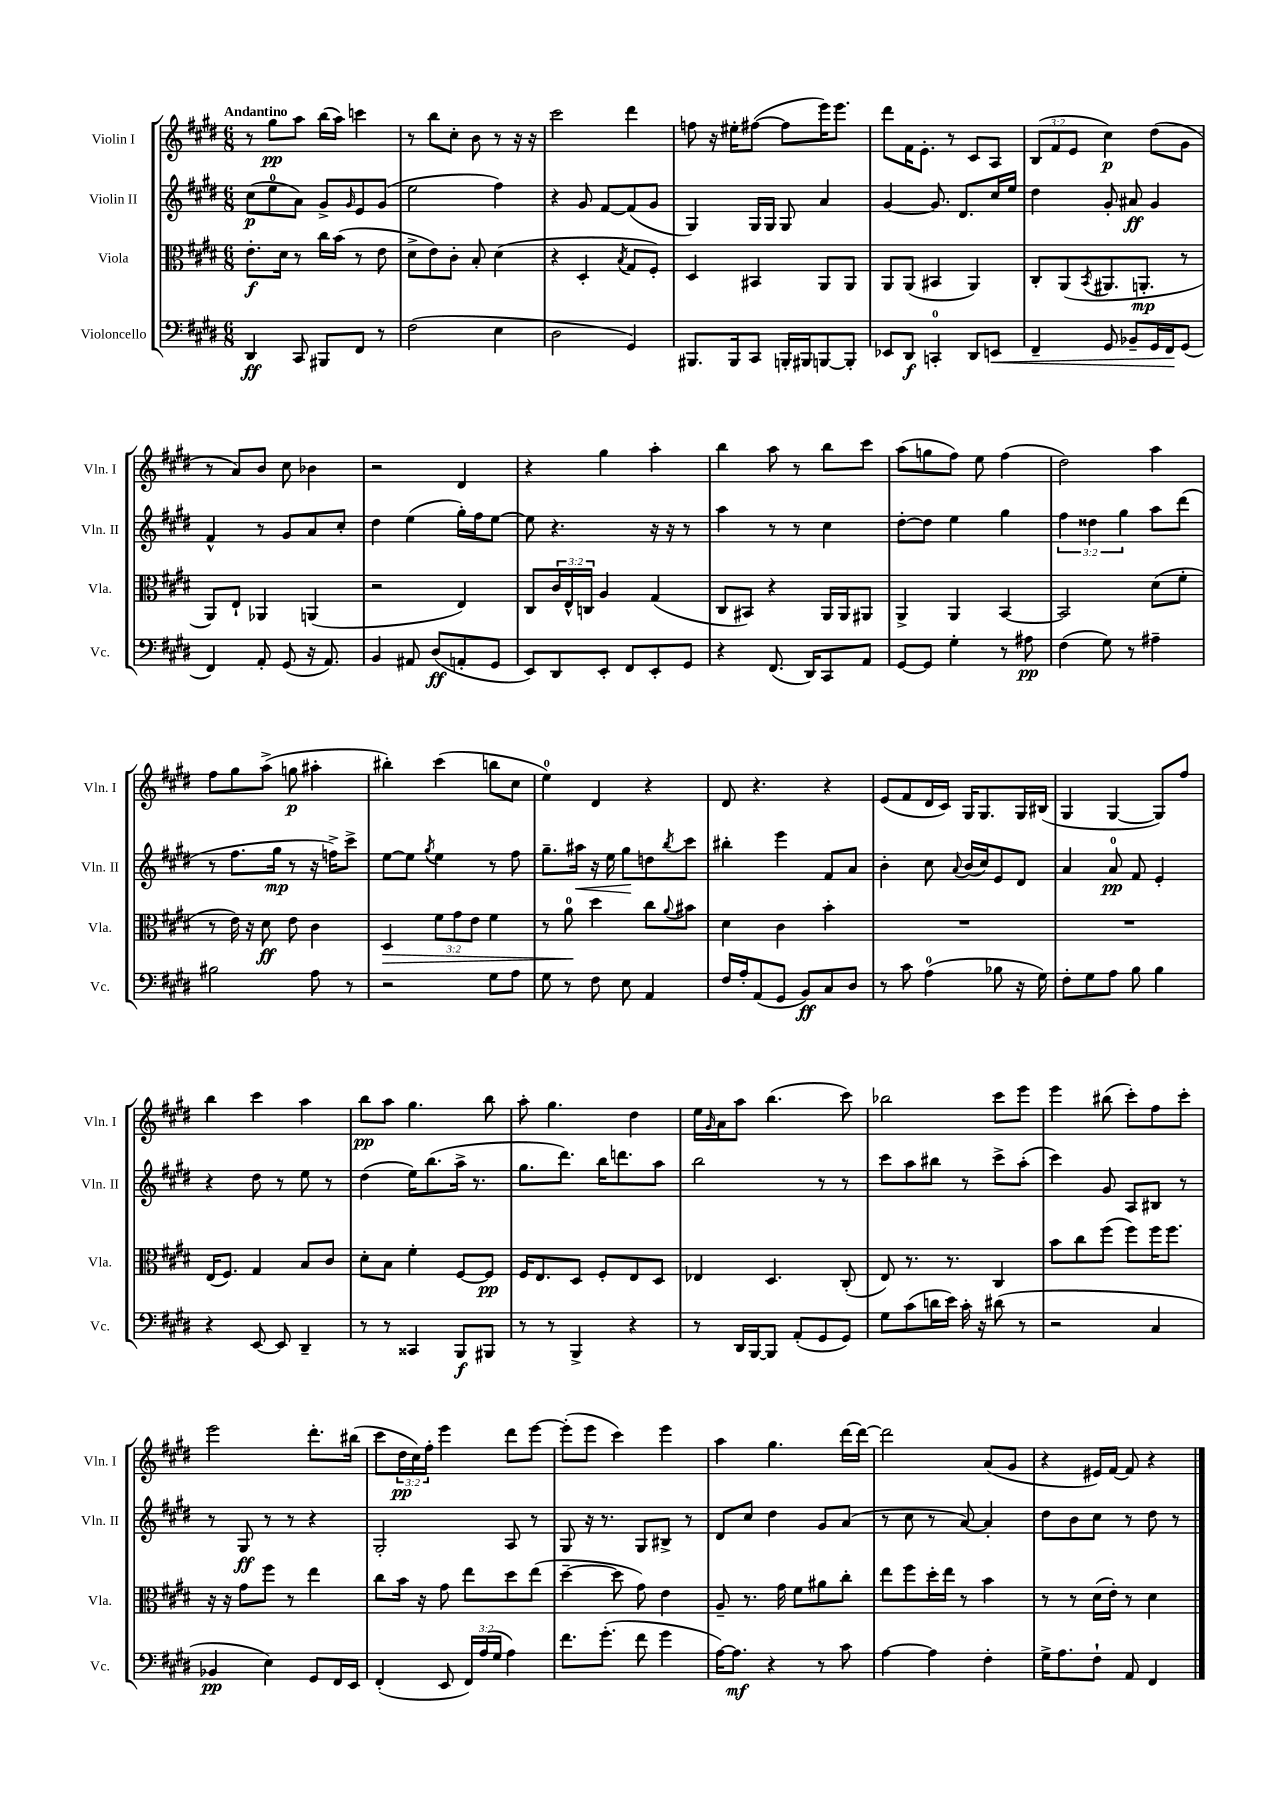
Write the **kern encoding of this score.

**kern	**kern	**kern	**kern
*staff4	*staff3	*staff2	*staff1
*clefF4	*clefC3	*clefG2	*clefG2
*k[f#c#g#d#]	*k[f#c#g#d#]	*k[f#c#g#d#]	*k[f#c#g#d#]
*M6/8	*M6/8	*M6/8	*M6/8
4DD#/	8.e'\L	(8cc#\L	8r
.	.	8ee\	8gg#\L
.	16d#\Jk	.	.
8CC#/	8r	8a\J)	8aa\J
8BBB#/L	16cc#\LL	8g#^/L	(16bb\LL
.	(16b\JJ	.	16aa\JJ)
.	.	16qqg#/	.
8FF#/J	8r	8e/	4ccc\
8r	8e\	(8g#/J	.
=	=	=	=
(2F#\	8d#^\L	2ee\	8r
.	8e\)	.	8bb\L
.	8c#'\J	.	8cc#'\J
.	8B'/	.	8b\
4E\	(4d#\	4ff#\)	8r
.	.	.	16r
.	.	.	16r
=	=	=	=
2D#\	4r	4r	2ccc#\
.	4D#'/	8g#/	.
.	.	[8f#/L	.
.	8qB/	.	.
4GG#/)	8G#/L	(8f#/]	4ddd#\
.	8F#'/J)	8g#/J	.
=	=	=	=
8.BBB#/L	4D#/	4G#/)	8ff\
.	.	.	16r
16BBB#/k	.	.	16ee#'\LK
8CC#/J	4BB#/	16G#/LL	([8ff#\J
.	.	16G#/JJ	.
16BBB'/LL	.	8G#/	8ff#\]L
16BBB#/J	.	.	.
[8BBB/	8AA/L	4a/	16eee\K)
.	.	.	8.eee\J
8BBB'/]J	8AA/J	.	.
=	=	=	=
8EE-/L	8AA/L	[4g#/	8ddd#\L
8DD#/J	(8AA/J	.	16f#\K
.	.	.	8.e'\J
4CC'/	4BB#/	8.g#/]	.
.	.	.	8r
.	.	8.d#/L	.
8DD#/L	4AA/)	.	8c#/L
8EE/J	.	16cc#/L	8A/J
.	.	16ee/JJ	.
=	=	=	=
4FF#~/	8C#'/L	4dd#\	(12B/L
.	.	.	12f#/
.	(8AA/	.	.
.	.	.	12e/J
.	8qBB/	.	.
8GG#/	8.AA#/	8g#'/	4cc#\)
8BB-~/L	.	8a#/	.
.	8.AA'/J	.	.
16GG#/L	.	4g#/	(8dd#\L
16FF#/J	.	.	.
(8GG#/J	8r	.	8g#\J
=	=	=	=
4FF#/)	8AA/L)	4f#^^/	8r
.	8E`/J	.	8a/L)
8AA'/	4AA-/	8r	8b/J
(8GG#/	.	8g#/L	8cc#\
16r	(4AA/	8a/	4b-\
8.AA/)	.	.	.
.	.	8cc#'/J	.
=	=	=	=
4BB/	2r	4dd#\	2r
8AA#/	.	(4ee\	.
(8D#/L	.	.	.
8AA'/	4E/)	16gg#'\LL)	4d#/
.	.	16ff#\J	.
8GG#/J	.	[8ee\J	.
=	=	=	=
8EE/L)	8C#/L	8ee\]	4r
8DD#/	24c#/L	4.r	.
.	24E^^/	.	.
.	24C/JJ	.	.
8EE'/J	4A/	.	4gg#\
8FF#/L	.	.	.
8EE'/	(4G#/	16r	4aa'\
.	.	16r	.
8GG#/J	.	8r	.
=	=	=	=
4r	8C#/L	4aa\	4bb\
.	8BB#/J)	.	.
(8.FF#/	4r	8r	8aa\
.	.	8r	8r
16DD#/LK)	.	.	.
8CC#/	16AA/LL	4cc#\	8bb\L
.	16AA/J	.	.
8AA/J	8AA#/J	.	8ccc#\J
=	=	=	=
[8GG#/L	4AA^/	[8dd#'\L	(8aa\L
8GG#/]J	.	8dd#\]J	8gg\
4G#'\	4AA/	4ee\	8ff#\J)
.	.	.	8ee\
8r	[4BB/	4gg#\	(4ff#\
8A#\	.	.	.
=	=	=	=
(4F#\	2BB/]	6ff#\	2dd#\)
.	.	6dd##\	.
8G#\)	.	.	.
.	.	6gg#\	.
8r	.	.	.
4A#~\	(8d#\L	8aa\L	4aa\
.	8f#'\J	(8ddd#\J	.
=	=	=	=
2B#\	8r	8r	8ff#\L
.	16e\)	8.ff#\L	8gg#\
.	16r	.	.
.	8d#\	.	(8aa^\J
.	.	16gg#\Jk	.
.	8e\	8r	8gg\
8A\	4c#\	16r	4aa#'\
.	.	16ff^\LK)	.
8r	.	8ccc#^\J	.
=	=	=	=
2r	4D#/	[8ee\L	4bb#'\)
.	.	8ee\]J	.
.	.	8qgg#/	.
.	12f#\L	4ee\	(4ccc#\
.	12g#\	.	.
.	12e\J	.	.
8G#\L	4f#\	8r	8bb\L
8A\J	.	8ff#\	8cc#\J
=	=	=	=
8G#\	8r	8.gg#~\L	4ee\)
8r	8a\	.	.
.	.	16aa#\Jk	.
8F#\	4dd#\	16r	4d#/
.	.	16ee\	.
8E\	.	8gg#\L	.
4AA/	8cc#\L	8dd\	4r
.	8qqa/	8qbb/	.
.	8b#\J	8ccc#\J	.
=	=	=	=
16F#/LL	4d#\	4bb#'\	8d#/
16A'/J	.	.	.
(8AA/	.	.	4.r
8GG#/J	4c#\	4eee\	.
8BB/L)	.	.	.
8C#/	4b'\	8f#/L	4r
8D#/J	.	8a/J	.
=	=	=	=
8r	2.r	4b'\	(8e/L
8c#\	.	.	8f#/
(4A\	.	8cc#\	16d#/L
.	.	.	16c#/JJ)
.	.	8qqa/	.
.	.	(16b/LL	16G#/LK
.	.	16cc#/J)	8.G#/
8B-\	.	8e/	.
16r	.	8d#/J	16G#/L
16G#\)	.	.	(16B#/JJ
=	=	=	=
8F#'\L	2.r	4a/	4G#/
8G#\	.	.	.
8A\J	.	8a/	[4G#/
8B\	.	8f#/	.
4B\	.	4e'/	8G#/]L)
.	.	.	8ff#/J
=	=	=	=
4r	(16E/LK	4r	4bb\
.	8.F#/J)	.	.
[8EE/	4G#/	8dd#\	4ccc#\
8EE/]	.	8r	.
4DD#~/	8B/L	8ee\	4aa\
.	8c#/J	8r	.
=	=	=	=
8r	8d#'\L	(4dd#\	8bb\L
8r	8B\J	.	8aa\J
4CC##/	4f#'\	16ee\LK)	4.gg#\
.	.	(8.bb\	.
8BBB/L	[8F#/L	16aa^\Jk	.
.	.	8.r	.
8BBB#/J	8F#/]J	.	8bb\
=	=	=	=
8r	16F#/LK	8.gg#\L	8aa'\
.	8.E/	.	.
8r	.	.	4.gg#\
.	.	8.ddd#\J)	.
4BBB^/	8D#/J	.	.
.	8F#'/L	16bb\LK	.
.	.	8.ddd\	.
4r	8E/	.	4dd#\
.	8D#/J	8aa\J	.
=	=	=	=
8r	4E-/	2bb\	16ee\LL
.	.	.	16qqg#/
.	.	.	16a\J
16DD#/LL	.	.	8aa\J
[16BBB/J	.	.	.
8BBB/]J	4.D#/	.	(4.bb\
(8AA'/L	.	.	.
8GG#/	.	8r	.
8GG#/J)	(8C#'/	8r	8ccc#\)
=	=	=	=
8G#\L	8E/)	8ccc#\L	2bb-\
(8c#\	8.r	8aa\	.
16d\L	.	8bb#\J	.
16e\JJ)	8.r	.	.
16c#'\	.	8r	.
16r	.	.	.
(8d#\	4C#/	8ccc#^\L	8ccc#\L
8r	.	(8aa'\J	8eee\J
=	=	=	=
2r	8b\L	4ccc#\)	4eee\
.	8cc#\	.	.
.	(8ff#\J	8g#/	(8bb#\
.	8ff#\L)	8A/L	8ccc#'\L)
4C#/	16ff#\K	8B#/J	8ff#\
.	8.ff#\J	.	.
.	.	8r	8ccc#'\J
=	=	=	=
4BB-/	16r	8r	2eee\
.	16r	.	.
.	8g#\L	8G#/	.
4E\)	8ff#\J	8r	.
.	8r	8r	.
8GG#/L	4ee\	4r	8.ddd#'\L
16FF#/L	.	.	.
16EE/JJ	.	.	(16bb#\Jk
=	=	=	=
(4FF#'/	8cc#\L	2G#'/	8ccc#\L
.	16b\Jk	.	24dd#\L
.	.	.	24cc#\)
.	16r	.	.
.	.	.	24ff#'\JJ
8EE/	8g#\	.	4eee\
24FF#/LL)	8ee\L	.	.
(24A/	.	.	.
24G#/JJ	.	.	.
4A\)	8dd#\	8A/	8ddd#\L
.	(8ee\J	8r	[8eee\J
=	=	=	=
8.f#\L	[4dd#~\	8G#/	(8eee'\]L
.	.	16r	8eee\J
(8.g#'\J	.	8.r	.
.	8dd#\]	.	4ccc#\)
8f#\	8g#\)	8G#/L	.
4g#\	4e\	8B#^/J	4eee\
.	.	8r	.
=	=	=	=
[16A\LK)	8A~/	8d#/L	4aa\
8.A\]J	.	.	.
.	8.r	8cc#/J	.
4r	.	4dd#\	4.gg#\
.	16g#\	.	.
.	8f#\L	.	.
8r	8a#\	8g#/L	.
8c#\	8cc#'\J	(8a/J	[16ddd#\LL
.	.	.	16ddd#\_JJ
=	=	=	=
[4A\	8ee\L	8r	2ddd#\]
.	8ff#\	8cc#\	.
4A\]	16dd#'\L	8r	.
.	16ee\JJ	.	.
.	8r	[8a/)	.
4F#'\	4b\	4a'/]	(8a/L
.	.	.	8g#/J
=	=	=	=
16G#^\LK	8r	8dd#\L	4r
8.A\	.	.	.
.	8r	8b\	.
8F#`\J	(16d#\LL	8cc#\J	16e#/LL)
.	16e'\JJ)	.	[16f#/JJ
8AA/	8r	8r	8f#/]
4FF#/	4d#\	8dd#\	4r
.	.	8r	.
==	==	==	==
*-	*-	*-	*-
